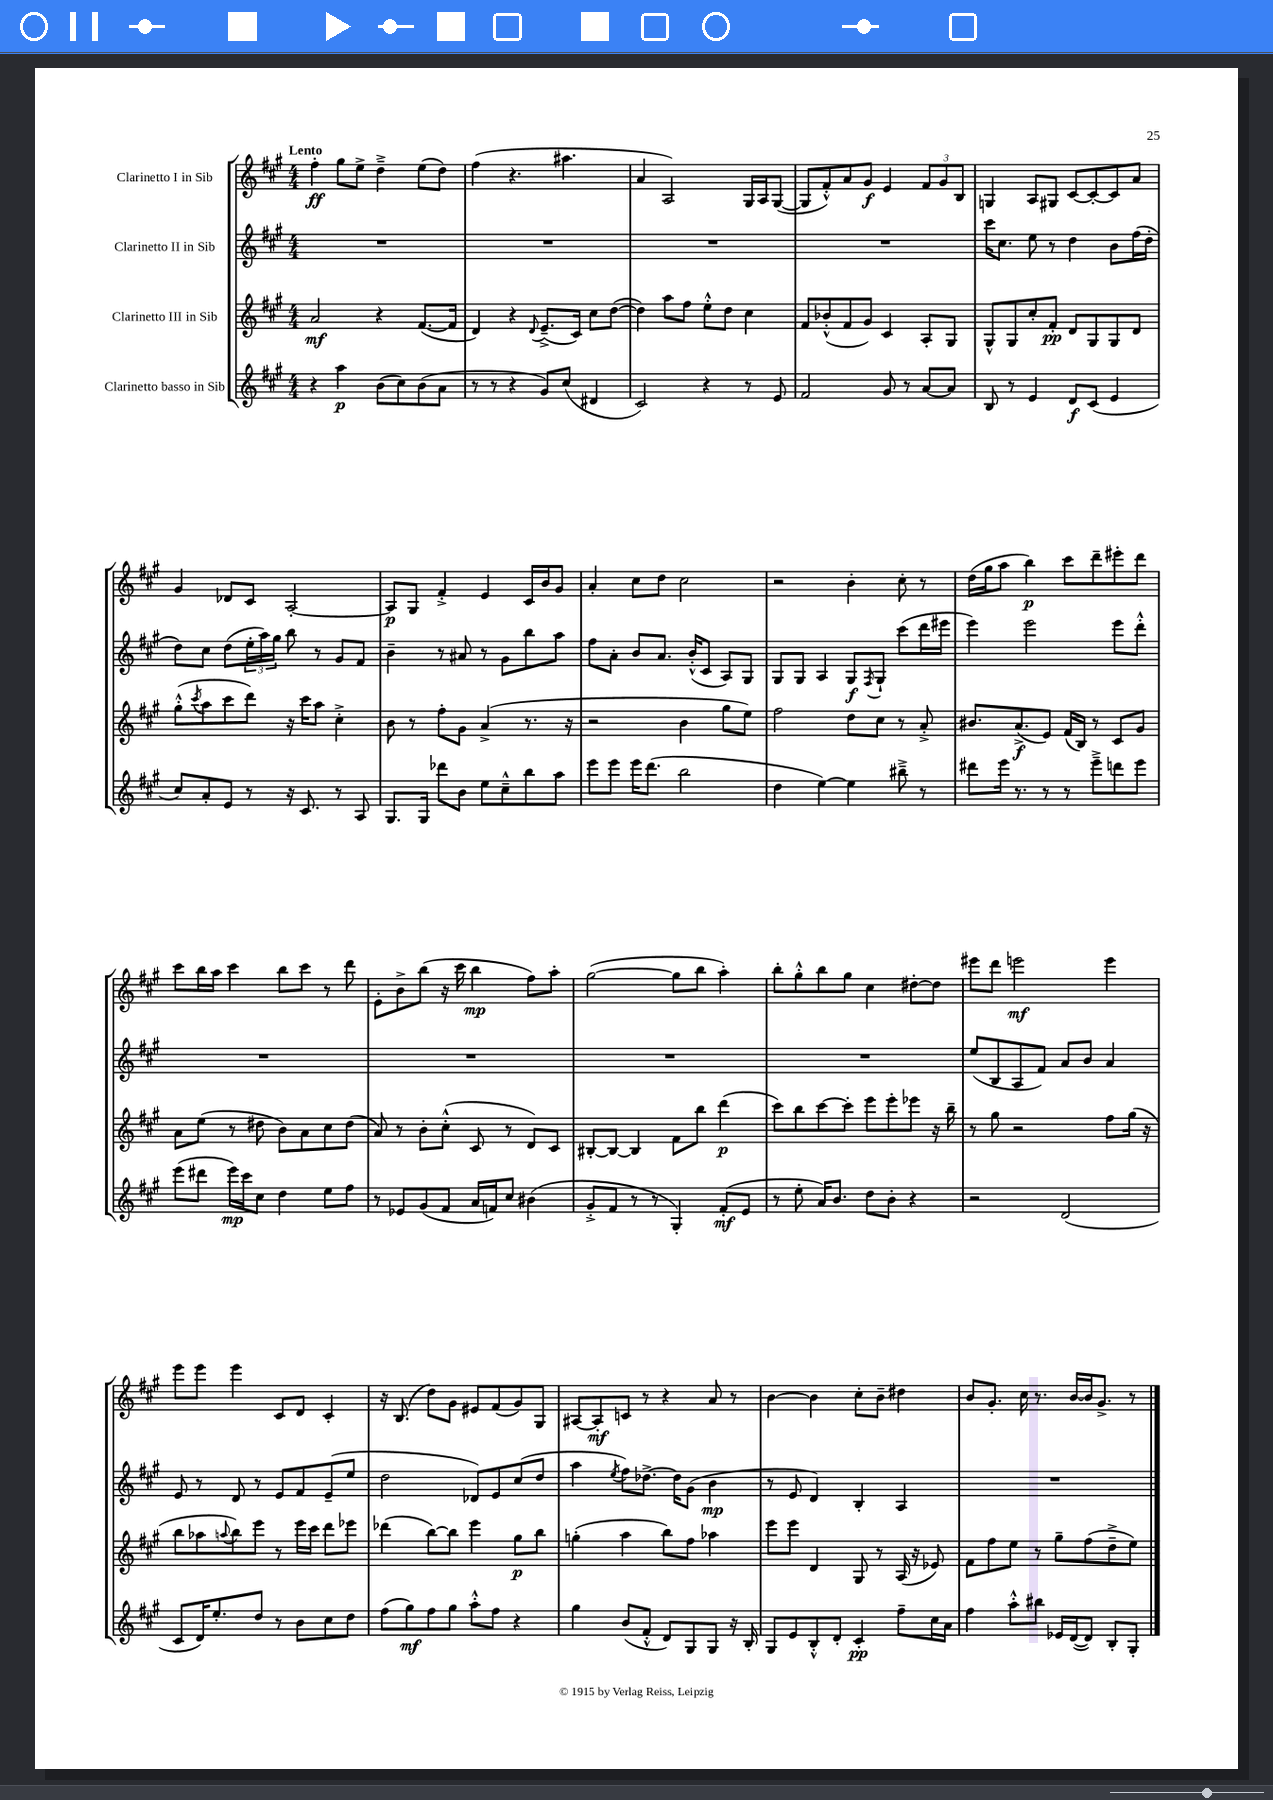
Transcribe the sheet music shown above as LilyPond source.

<<
\new StaffGroup <<
\new Staff = "s0" \with { instrumentName = "Clarinetto I in Sib" } {
    \clef treble \key a \major \numericTimeSignature \time 4/4 \tempo "Lento"
    fis''4-.\ff gis''8 e''8-> d''4---> e''8( d''8) |
    fis''4( r4. ais''4. |
    a'4 a2) gis16 a16 gis8~( |
    gis8 fis'8-.-^) a'8 gis'8\f e'4 \tuplet 3/2 { fis'8 gis'8 b8 } |
    g4 a8 gis8 cis'8~ cis'8~-. cis'8 a'8 |
    gis'4 des'8 cis'8 a2~-. |
    a8\p gis8 fis'4-.-> e'4 cis'16 b'16 gis'8 |
    a'4-. cis''8 d''8 cis''2 |
    r2 b'4-. cis''8-. r8 |
    d''16( gis''16 a''8 b''4\p) cis'''8 d'''8-- eis'''8-. d'''8 |
    cis'''8 b''16 a''16 cis'''4 b''8 cis'''8 r8 d'''8 |
    e'8-. b'8-> b''8( r16 cis'''16 b''4\mp fis''8) a''8-. |
    gis''2~( gis''8 b''8 a''4-.) |
    b''8-. gis''8-.-^ b''8 gis''8 cis''4 dis''8~-. dis''8 |
    eis'''8 d'''8 e'''2\mf e'''4 |
    e'''8 e'''8 e'''4 cis'8 d'8 cis'4-. |
    r16 b8.( d''8) gis'8 eis'8 fis'8( gis'8) gis8 |
    ais8~ ais8-.\mf c'8 r8 r4 a'8 r8 |
    b'4~ b'4 cis''8-. b'8-- dis''4 |
    b'8 gis'8.-. cis''16 r8. b'16~ b'16 gis'8.-> r8 \bar "|." |
}
\new Staff = "s1" \with { instrumentName = "Clarinetto II in Sib" } {
    \clef treble \key a \major \numericTimeSignature \time 4/4
    R1 |
    R1 |
    R1 |
    R1 |
    cis'''16 cis''8. e''8 r8 d''4 b'8 fis''16( d''16-. |
    d''8) cis''8 d''8( \tuplet 3/2 { e''16-. a''16) gis''16 } b''8 r8 gis'8 fis'8 |
    b'4-- r8 ais'8 r8 gis'8 b''8 a''8 |
    fis''8 a'8-. b'8 a'8. b'16-.-^( cis'8 a8) gis8 |
    gis8 gis8 a4 gis8\f \acciaccatura { fis8 } gis8-! cis'''8( d'''16 eis'''16 |
    e'''4) e'''2 e'''8 d'''8-.-^ |
    R1 |
    R1 |
    R1 |
    R1 |
    e''8( b8 a8 fis'8) a'8 b'8 a'4 |
    e'8 r8 d'8 r8 e'8 fis'8 e'8--( e''8 |
    d''2 des'8) e'8 cis''8( d''8 |
    a''4 \acciaccatura { e''8 } fis''8) des''8.~-> des''16 gis'8( b'4\mp |
    r8 e'8 d'4) b4-. a4 |
    R1 \bar "|." |
}
\new Staff = "s2" \with { instrumentName = "Clarinetto III in Sib" } {
    \clef treble \key a \major \numericTimeSignature \time 4/4
    a'2\mf r4 fis'8.~( fis'16 |
    d'4) r4 \appoggiatura { d'8 } e'8.--->( cis'16) cis''8 d''8~( |
    d''4) a''8 fis''8 e''8-.-^ d''8 cis''4 |
    fis'8 bes'8-.-^( fis'8 gis'8) cis'4 a8-. gis8 |
    gis8-^ gis8 cis''8-. fis'8-.\pp d'8 gis8 gis8 d'8 |
    gis''8-.-^( \acciaccatura { cis'''8 } a''8 cis'''8 d'''8) r16 cis'''16 a''8 cis''4-.-> |
    b'8 r8 fis''8-. gis'8 a'4->( r8. r16 |
    r2 b'4 gis''8 e''8) |
    fis''2 d''8 cis''8 r8 a'8-.-> |
    bis'8. a'8.->\f( e'8) fis'16( b16) r8 cis'8 gis'8 |
    a'8 e''8( r8 dis''8 b'8) a'8 cis''8 dis''8( |
    a'8) r8 b'8-. cis''8-.-^( cis'8 r8 d'8) cis'8 |
    bis8~-. bis8~ bis4 fis'8 b''8 d'''4\p( |
    cis'''8) b''8 cis'''8~ cis'''8-. e'''8 e'''8-. ees'''8 r16 b''16-- |
    r8 gis''8 r2 fis''8 gis''16( r16 |
    b''8 aes''8 \appoggiatura { a''8 } b''8) e'''8 r8 e'''16 cis'''16 d'''8 ees'''8 |
    des'''4( b''8~) b''8 e'''4 gis''8\p b''8 |
    g''4-.( a''4 b''8) fis''8 aes''4 |
    e'''8 e'''8 d'4 gis8 r8 a16( r16 ees'8) |
    fis'8 fis''8 e''8 r8 gis''8-- fis''8( d''8---> e''8) \bar "|." |
}
\new Staff = "s3" \with { instrumentName = "Clarinetto basso in Sib" } {
    \clef treble \key a \major \numericTimeSignature \time 4/4
    r4 a''4\p b'8( cis''8) b'8( a'8 |
    r8 r8 r4 gis'8) cis''8( dis'4 |
    cis'2) r4 r8 e'8 |
    fis'2 gis'8 r8 a'8~ a'8 |
    b8 r8 e'4 d'8\f cis'8( e'4 |
    cis''8) a'8-. e'8 r8 r16 cis'8. r8 a8 |
    gis8. gis16 des'''8 b'8 e''8 cis''8---^ b''8 a''8 |
    e'''8 e'''8 e'''16 d'''8.( b''2 |
    d''4 e''4~) e''4 bis''8---> r8 |
    dis'''8 e'''16 r8. r8 r8 e'''8---> d'''8 e'''8 |
    e'''8( dis'''8 e'''16\mp) cis'''16 cis''8 d''4 e''8 fis''8 |
    r8 ees'8 gis'8( fis'8 a'16 f'16) cis''8 bis'4( |
    gis'8-.-> fis'8 r8 r8 gis4-.) fis'8-.\mf( e'8 |
    r8 e''8-. a'16) b'8. d''8 b'8-. r4 |
    r2 d'2( |
    cis'8 d'16) e''8.-. d''8 r8 b'8 cis''8 d''8 |
    fis''8( gis''8\mf) fis''8 gis''8 a''8-.-^ fis''8 r4 |
    gis''4 b'8( fis'8-.-^ d'8) gis8 gis8 r16 b16-. |
    gis8 e'8 b8-.-^ d'8-. cis'4-.\pp fis''8-- cis''16 a'16 |
    fis''4 a''8-.-^ bis''8 ees'16 d'16~( d'8) b8-. gis8-. \bar "|." |
}
>>
>>
\layout { \context { \Score \remove "Bar_number_engraver" } }
